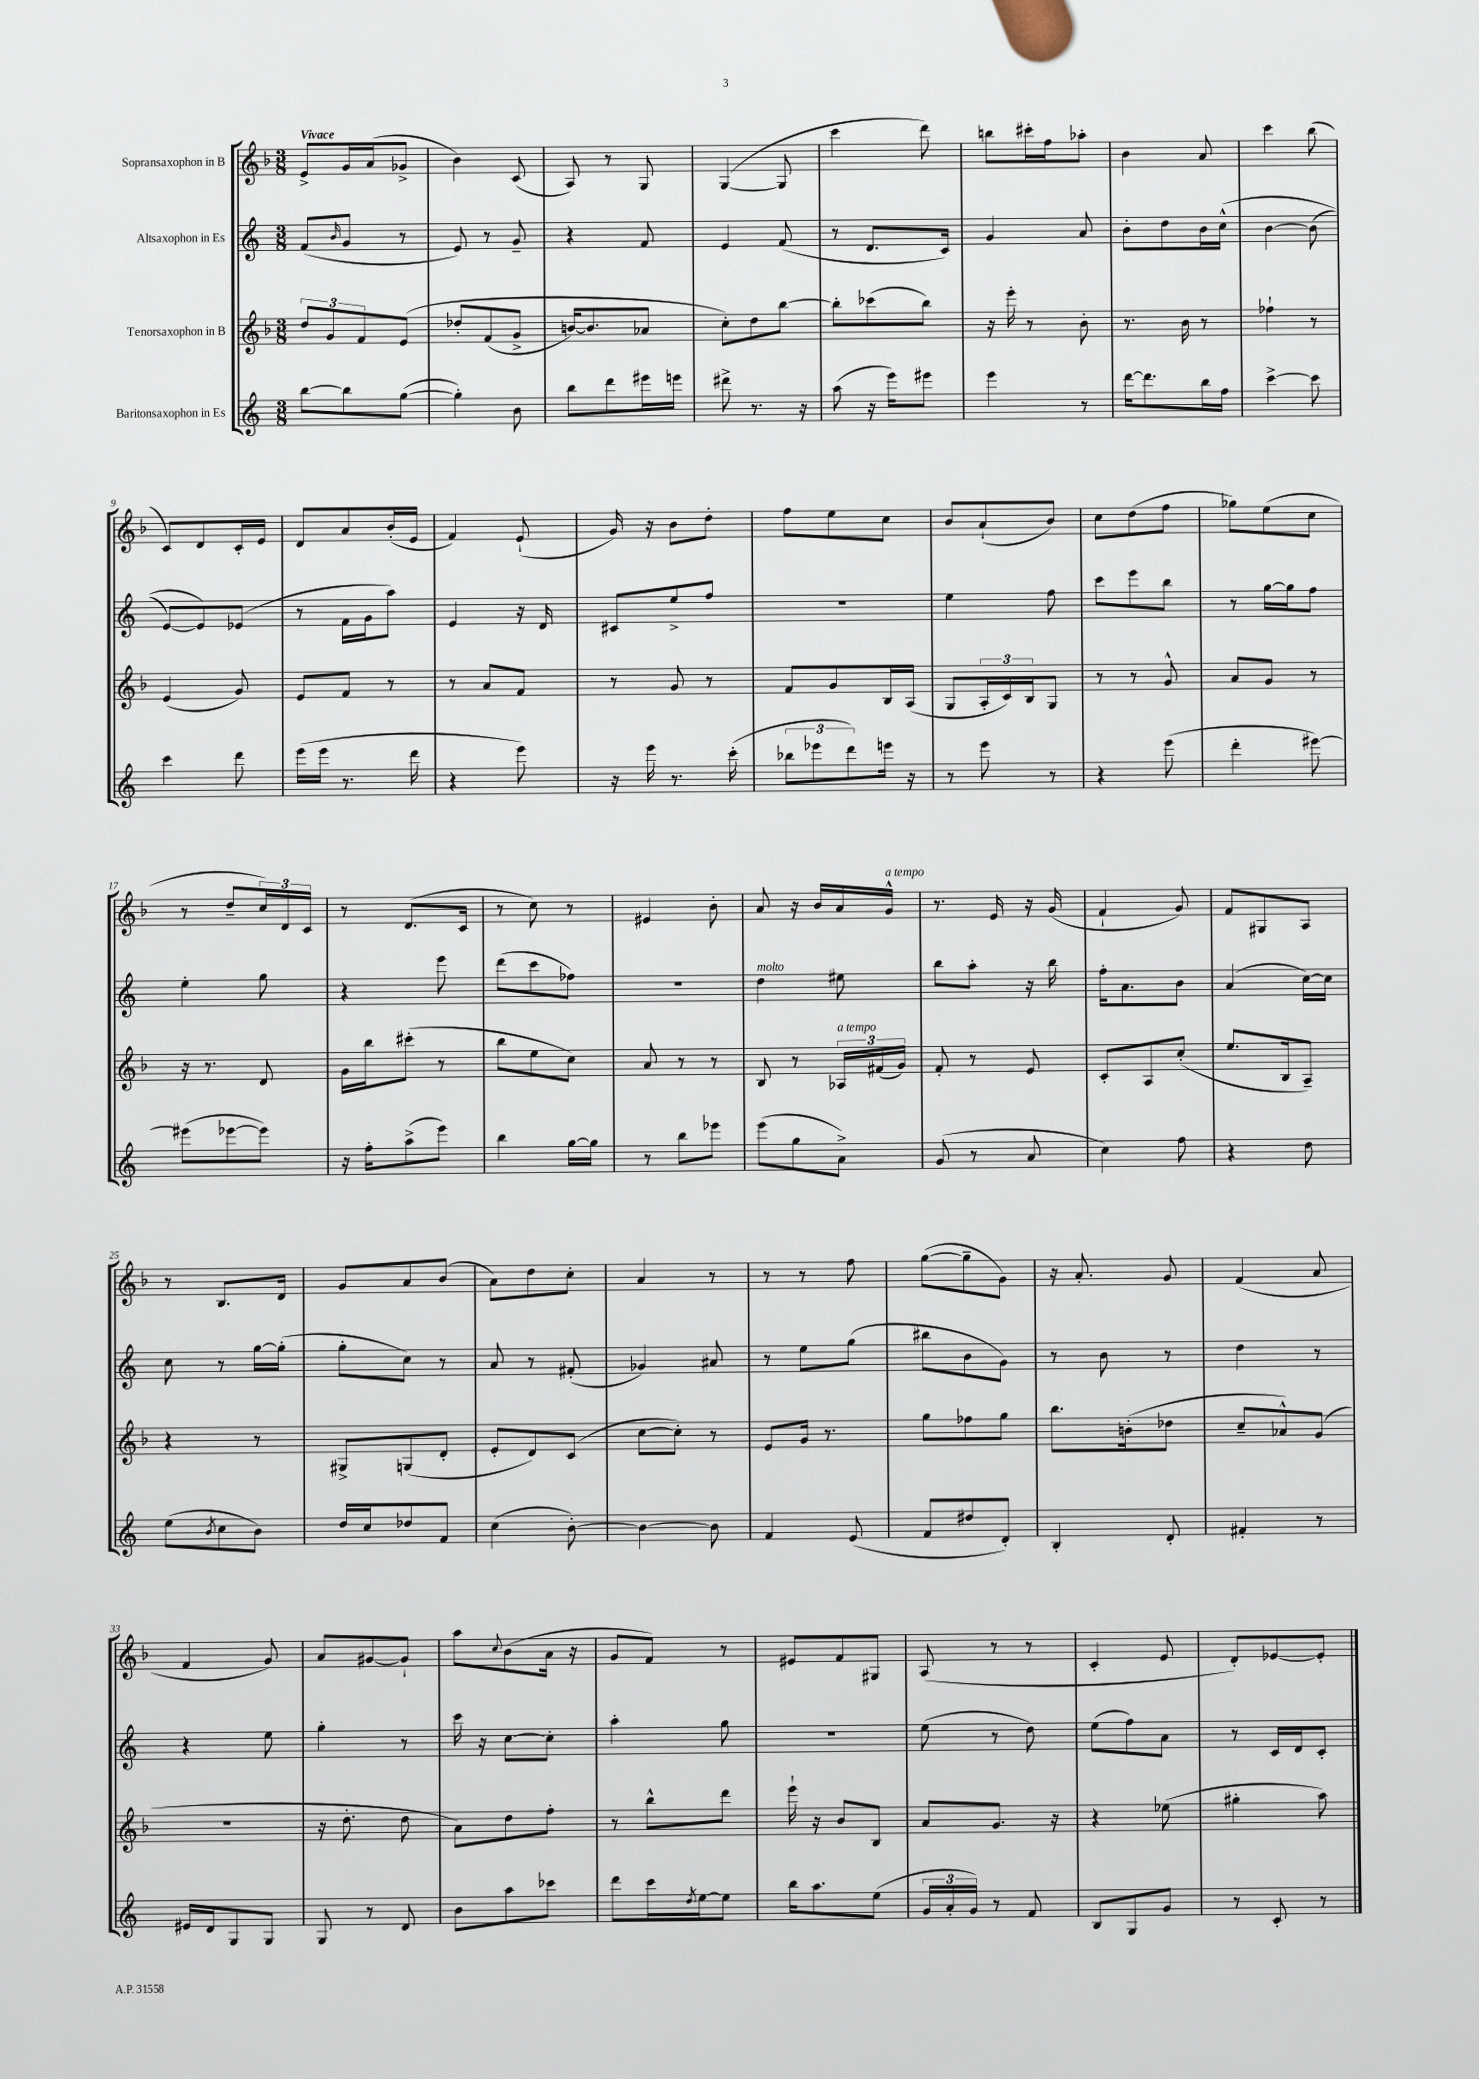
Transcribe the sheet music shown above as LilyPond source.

<<
\new StaffGroup <<
\new Staff = "s0" \with { instrumentName = "Sopransaxophon in B" } {
    \clef treble \key f \major \numericTimeSignature \time 3/8 \tempo "Vivace"
    e'8-> g'16 a'16( ges'8-> |
    bes'4) c'8( |
    a8) r8 g8 |
    g4~( g8 |
    c'''4 d'''8) |
    b''8 cis'''16-. f''16 aes''8-. |
    bes'4 a'8 |
    c'''4 bes''8( |
    c'8) d'8 c'16-. e'16 |
    d'8 a'8 bes'16-.( e'16 |
    f'4) e'8-!( |
    g'16) r16 bes'8 d''8-. |
    f''8 e''8 c''8 |
    bes'8 a'8-!( bes'8) |
    c''8 d''8( f''8 |
    ges''8) e''8( c''8 |
    r8 d''8-- \tuplet 3/2 { c''16) d'16 c'16 } |
    r8 d'8.( c'16 |
    r8 c''8) r8 |
    eis'4 bes'8-. |
    a'8 r16 bes'16 a'16 g'16-^^\markup { \italic "a tempo" } |
    r8. e'16 r16 g'16( |
    f'4-! g'8) |
    f'8 gis8 a8 |
    r8 bes8. d'16 |
    g'8 a'8 bes'8( |
    a'8) d''8 c''8-. |
    a'4 r8 |
    r8 r8 f''8 |
    g''8~( g''8-- g'8) |
    r16 a'8.-. g'8 |
    f'4( a'8 |
    f'4 g'8) |
    a'8 gis'8~ gis'8-! |
    a''8 \appoggiatura { c''8 } bes'8( a'16 r16 |
    g'8 f'8) r8 |
    eis'8 f'8 gis8 |
    a8( r8 r8 |
    c'4-. e'8 |
    d'8-.) ees'8~ ees'8-. \bar "|." |
}
\new Staff = "s1" \with { instrumentName = "Altsaxophon in Es" } {
    \clef treble \key c \major \numericTimeSignature \time 3/8
    f'8( \grace { b'16 } g'8 r8 |
    e'8) r8 g'8-- |
    r4 f'8 |
    e'4 f'8( |
    r8 d'8. c'16) |
    g'4 a'8 |
    b'8-. d''8 b'16 c''16-^\( |
    b'4~ b'8( |
    e'8~) e'8\) ees'8( |
    r8 f'16 g'16 a''8) |
    e'4 r16 d'16 |
    cis'8 e''8-> f''8 |
    R4. |
    e''4 f''8 |
    c'''8 e'''8 b''8 |
    r8 g''16~ g''16 f''8 |
    e''4-. g''8 |
    r4 e'''8 |
    d'''8( c'''8 fes''8) |
    R4. |
    d''4^\markup { \italic "molto" } eis''8 |
    b''8 a''8-. r16 b''16 |
    f''16-. a'8. b'8 |
    a'4( c''16~) c''16 |
    c''8 r8 g''16~ g''16-.( |
    g''8-. c''8) r8 |
    a'8 r8 fis'8-.( |
    ges'4) ais'8 |
    r8 e''8 g''8( |
    bis''8 b'8 g'8) |
    r8 b'8 r8 |
    d''4 r8 |
    r4 e''8 |
    g''4-. r8 |
    c'''16 r16 c''8~ c''8-. |
    a''4-. g''8 |
    R4. |
    e''8( r8 d''8) |
    e''8( f''8) a'8 |
    r8 c'16 d'16 c'8-. \bar "|." |
}
\new Staff = "s2" \with { instrumentName = "Tenorsaxophon in B" } {
    \clef treble \key f \major \numericTimeSignature \time 3/8
    \tuplet 3/2 { d''8 g'8 f'8 } e'8\( |
    des''8-. f'8( g'8-> |
    b'16~) b'8. aes'8 |
    c''8-.\) d''8 bes''8~ |
    bes''8-. ces'''8( bes''8) |
    r16 e'''16-. r8 bes'8-. |
    r8. bes'16 r8 |
    fes''4-! r8 |
    e'4( g'8) |
    e'8 f'8 r8 |
    r8 a'8 f'8 |
    r8 g'8 r8 |
    f'8 g'8 bes16 a16( |
    g8 \tuplet 3/2 { a16-. c'16) bes16 } g8 |
    r8 r8 g'8-^ |
    a'8 g'8 r8 |
    r16 r8. d'8 |
    g'16 bes''16 cis'''8-.( r8 |
    bes''8 e''8 c''8) |
    a'8 r8 r8 |
    bes8 r8 \tuplet 3/2 { aes16^\markup { \italic "a tempo" } fis'16( g'16) } |
    f'8-. r8 e'8 |
    c'8-. a8 c''8-.( |
    e''8. bes16 a8--) |
    r4 r8 |
    gis8-> g8( d'8-. |
    e'8-. d'8) c'8( |
    c''8~ c''8-.) r8 |
    e'8 g'16 r8. |
    g''8 fes''8 g''8 |
    bes''8. b'16-.( des''8 |
    c''8-- aes'8-^) g'8( |
    R4. |
    r16 d''8.-. d''8 |
    a'8) d''8 f''8-. |
    r8 bes''8-^ d'''8 |
    e'''16-! r16 bes'8 bes8 |
    a'8 g'8. r16 |
    r4 ees''8( |
    gis''4-. a''8) \bar "|." |
}
\new Staff = "s3" \with { instrumentName = "Baritonsaxophon in Es" } {
    \clef treble \key c \major \numericTimeSignature \time 3/8
    b''8~ b''8 g''8~( |
    g''4-.) b'8 |
    b''8 d'''8 eis'''16 e'''16 |
    dis'''8-> r8. r16 |
    a''8( r16 e'''16) eis'''8 |
    e'''4 r8 |
    d'''16~ d'''8. b''16 f''16 |
    c'''4~-> c'''8 |
    c'''4 d'''8 |
    e'''16( e'''16 r8. d'''16 |
    r4 e'''8) |
    r16 e'''16 r8. c'''16-.( |
    \tuplet 3/2 { bes''8 ees'''8 d'''8) } e'''16 r16 |
    r8 e'''8 r8 |
    r4 e'''8( |
    d'''4-. eis'''8~) |
    eis'''8( ees'''8~ ees'''8) |
    r16 f''16-. a''8->( e'''8) |
    b''4 g''16~ g''16 |
    r8 b''8 ees'''8 |
    e'''8( g''8 a'8->) |
    g'8( r8 a'8 |
    c''4) f''8 |
    r4 d''8 |
    e''8( \acciaccatura { b'8 } c''8 b'8) |
    d''16 c''16 des''8 f'8 |
    c''4( b'8~-.) |
    b'4~ b'8 |
    f'4 e'8( |
    f'8 dis''8 d'8-.) |
    b4-. d'8-. |
    fis'4-. r8 |
    eis'16 d'16 g8 g8 |
    g8 r8 d'8 |
    b'8 a''8 ces'''8 |
    d'''8 c'''16 \acciaccatura { d''8 } e''16~ e''8 |
    b''16 a''8. e''8( |
    \tuplet 3/2 { g'16 a'16-. g'16) } r8 f'8 |
    b8 g8 g'8 |
    r8 c'8-. r8 \bar "|." |
}
>>
>>
